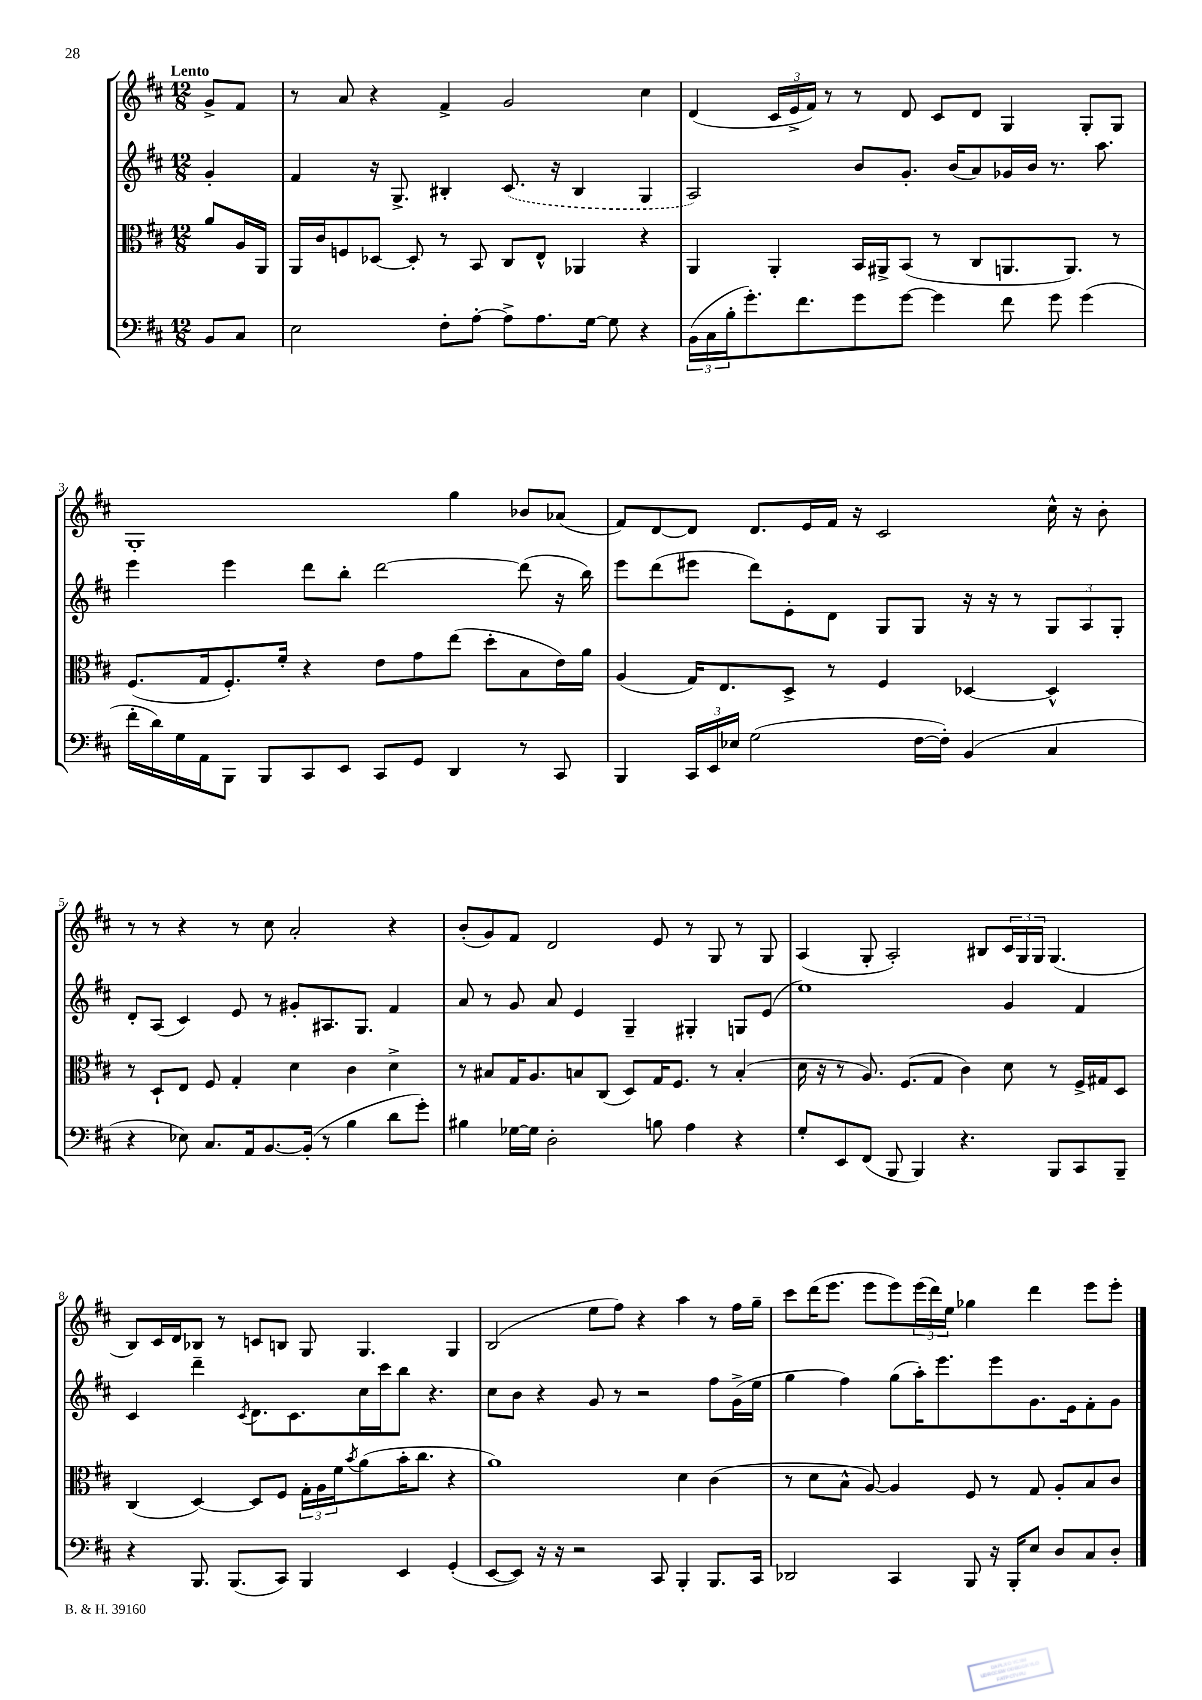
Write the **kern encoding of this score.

**kern	**kern	**kern	**kern
*staff4	*staff3	*staff2	*staff1
*clefF4	*clefC3	*clefG2	*clefG2
*k[f#c#]	*k[f#c#]	*k[f#c#]	*k[f#c#]
*M12/8	*M12/8	*M12/8	*M12/8
8BB	8a	4g'	8g^
8C#	16A	.	8f#
.	16AA	.	.
=	=	=	=
2E	16AA	4f#	8r
.	16c#	.	.
.	8F	.	8a
.	[8D-	16r	4r
.	.	8.G^	.
.	8D-']	.	.
8F#'	8r	4B#'	4f#^
[8A'	8BB	.	.
8A^]	8C#	(8.c#	2g
8.A	8E^^	.	.
.	.	16r	.
.	4AA-	4B#	.
[16G	.	.	.
8G]	.	.	.
4r	4r	4G	4cc#
=	=	=	=
(24BB	4AA	2A)	(4d
24C#	.	.	.
24B'	.	.	.
8.g')	.	.	.
.	4AA'	.	24c#
.	.	.	24e^
8.f#	.	.	.
.	.	.	24f#)
.	.	.	8r
8g	16BB	8b	8r
.	16AA#^	.	.
[8g	(8BB	8.g'	8d
4g]	8r	.	8c#
.	.	(16b	.
.	8C#	8a)	8d
8f#	8.AA	16g-	4G
.	.	16b	.
8g	.	8.r	.
.	8.AA)	.	.
(4g	.	.	8G'
.	.	8.aa	.
.	8r	.	8G
=	=	=	=
16f#'	(8.F#	4eee	1G'
16d)	.	.	.
16G	.	.	.
16AA	16G	.	.
8BBB	8.F#')	4eee	.
8BBB	.	.	.
.	16f#'	.	.
8CC#	4r	8ddd	.
8EE	.	8bb'	.
8CC#	8e	[2ddd	.
8GG	8g	.	.
4DD	(8ee	.	4gg
.	8dd'	.	.
8r	8B	(8ddd]	8b-
8CC#	16e)	16r	(8a-
.	16a	16bb)	.
=	=	=	=
4BBB	(4A	8eee	8f#)
.	.	(8ddd	[8d
24CC#	16G)	8eee#	8d]
24EE	.	.	.
.	8.E	.	.
24E-	.	.	.
(2G	.	8ddd)	8.d
.	8D^	8e'	.
.	.	.	16e
.	8r	8d	16f#
.	.	.	16r
.	4F#	8G	2c#
[16F#	.	8G	.
16F#'])	.	.	.
(4BB	[4D-	16r	.
.	.	16r	.
.	.	8r	.
4C#	4D-^^]	12G	16cc#^^
.	.	.	16r
.	.	12A	.
.	.	.	8b'
.	.	12G'	.
=	=	=	=
4r	8r	8d'	8r
.	8D`	(8A	8r
8E-)	8E	4c#)	4r
8.C#	8F#	.	.
.	4G'	8e	8r
16AA	.	.	.
[8.BB	.	8r	8cc#
.	4d	8g#'	2a'
(16BB']	.	.	.
8r	.	8.A#	.
4B	4c#	.	.
.	.	8.G	.
8d	4d^	4f#	4r
8g')	.	.	.
=	=	=	=
4B#	8r	8a	(8b'
.	8B#	8r	8g)
[16G-	16G	8g	8f#
16G-]	8.A	.	.
2D'	.	8a	2d
.	8B	4e	.
.	(8C#	.	.
.	8D)	4G~	.
8B	16G	.	8e
.	8.F#	.	.
4A	.	4G#'	8r
.	8r	.	8G
4r	(4B'	8G	8r
.	.	(8e	8G
=	=	=	=
8G'	16d	1ee)	(4A
.	16r	.	.
8EE	8r	.	.
(8FF#	8.A)	.	8G'
8BBB	.	.	2A')
.	(8.F#	.	.
4BBB)	.	.	.
.	8G	.	.
4.r	4c#)	.	.
.	.	.	8B#
.	8d	4g	24c#
.	.	.	24G
.	.	.	24G
8BBB	8r	.	(4.G
8CC#	16F#^	4f#	.
.	16G#	.	.
8BBB~	8D	.	.
=	=	=	=
4r	(4C#	4c#	8B)
.	.	.	16c#
.	.	.	16d
8.BBB	[4D)	4ddd~	8B-
.	.	.	8r
(8.BBB	.	.	.
.	.	8qc#	.
.	8D]	8.d	8c
8CC#)	8F#	.	8B
.	.	8.c#	.
4BBB	24G'	.	8G
.	24A	.	.
.	24f#	.	.
.	8qb	.	.
.	(8a	16cc#	4.G
.	.	16ccc#	.
4EE	16b'	8bb	.
.	8.cc#	.	.
.	.	4.r	.
(4GG'	4r	.	4G
=	=	=	=
[8EE	1a)	8cc#	(2B
8EE])	.	8b	.
16r	.	4r	.
16r	.	.	.
2r	.	.	.
.	.	8g	8ee
.	.	8r	8ff#)
.	.	2r	4r
8CC#	.	.	.
4BBB'	4d	.	4aa
8.BBB	(4c#	8ff#	8r
.	.	(16g^	16ff#
16CC#	.	16ee	16gg~
=	=	=	=
2DD-	8r	4gg	8ccc#
.	8d	.	(16ddd
.	.	.	8.eee
.	8B^^	4ff#)	.
.	[8A)	.	8eee
4CC#	4A]	(8gg	8eee)
.	.	16aa')	(24eee
.	.	.	24ddd)
.	.	8.eee	.
.	.	.	24ee
8BBB	8F#	.	4gg-
16r	8r	8eee	.
16BBB'	.	.	.
8E	8G	8.g	4ddd
8D	8A'	.	.
.	.	16e	.
8C#	8B	8f#'	8eee
8D'	8c#	8g	8eee'
==	==	==	==
*-	*-	*-	*-
